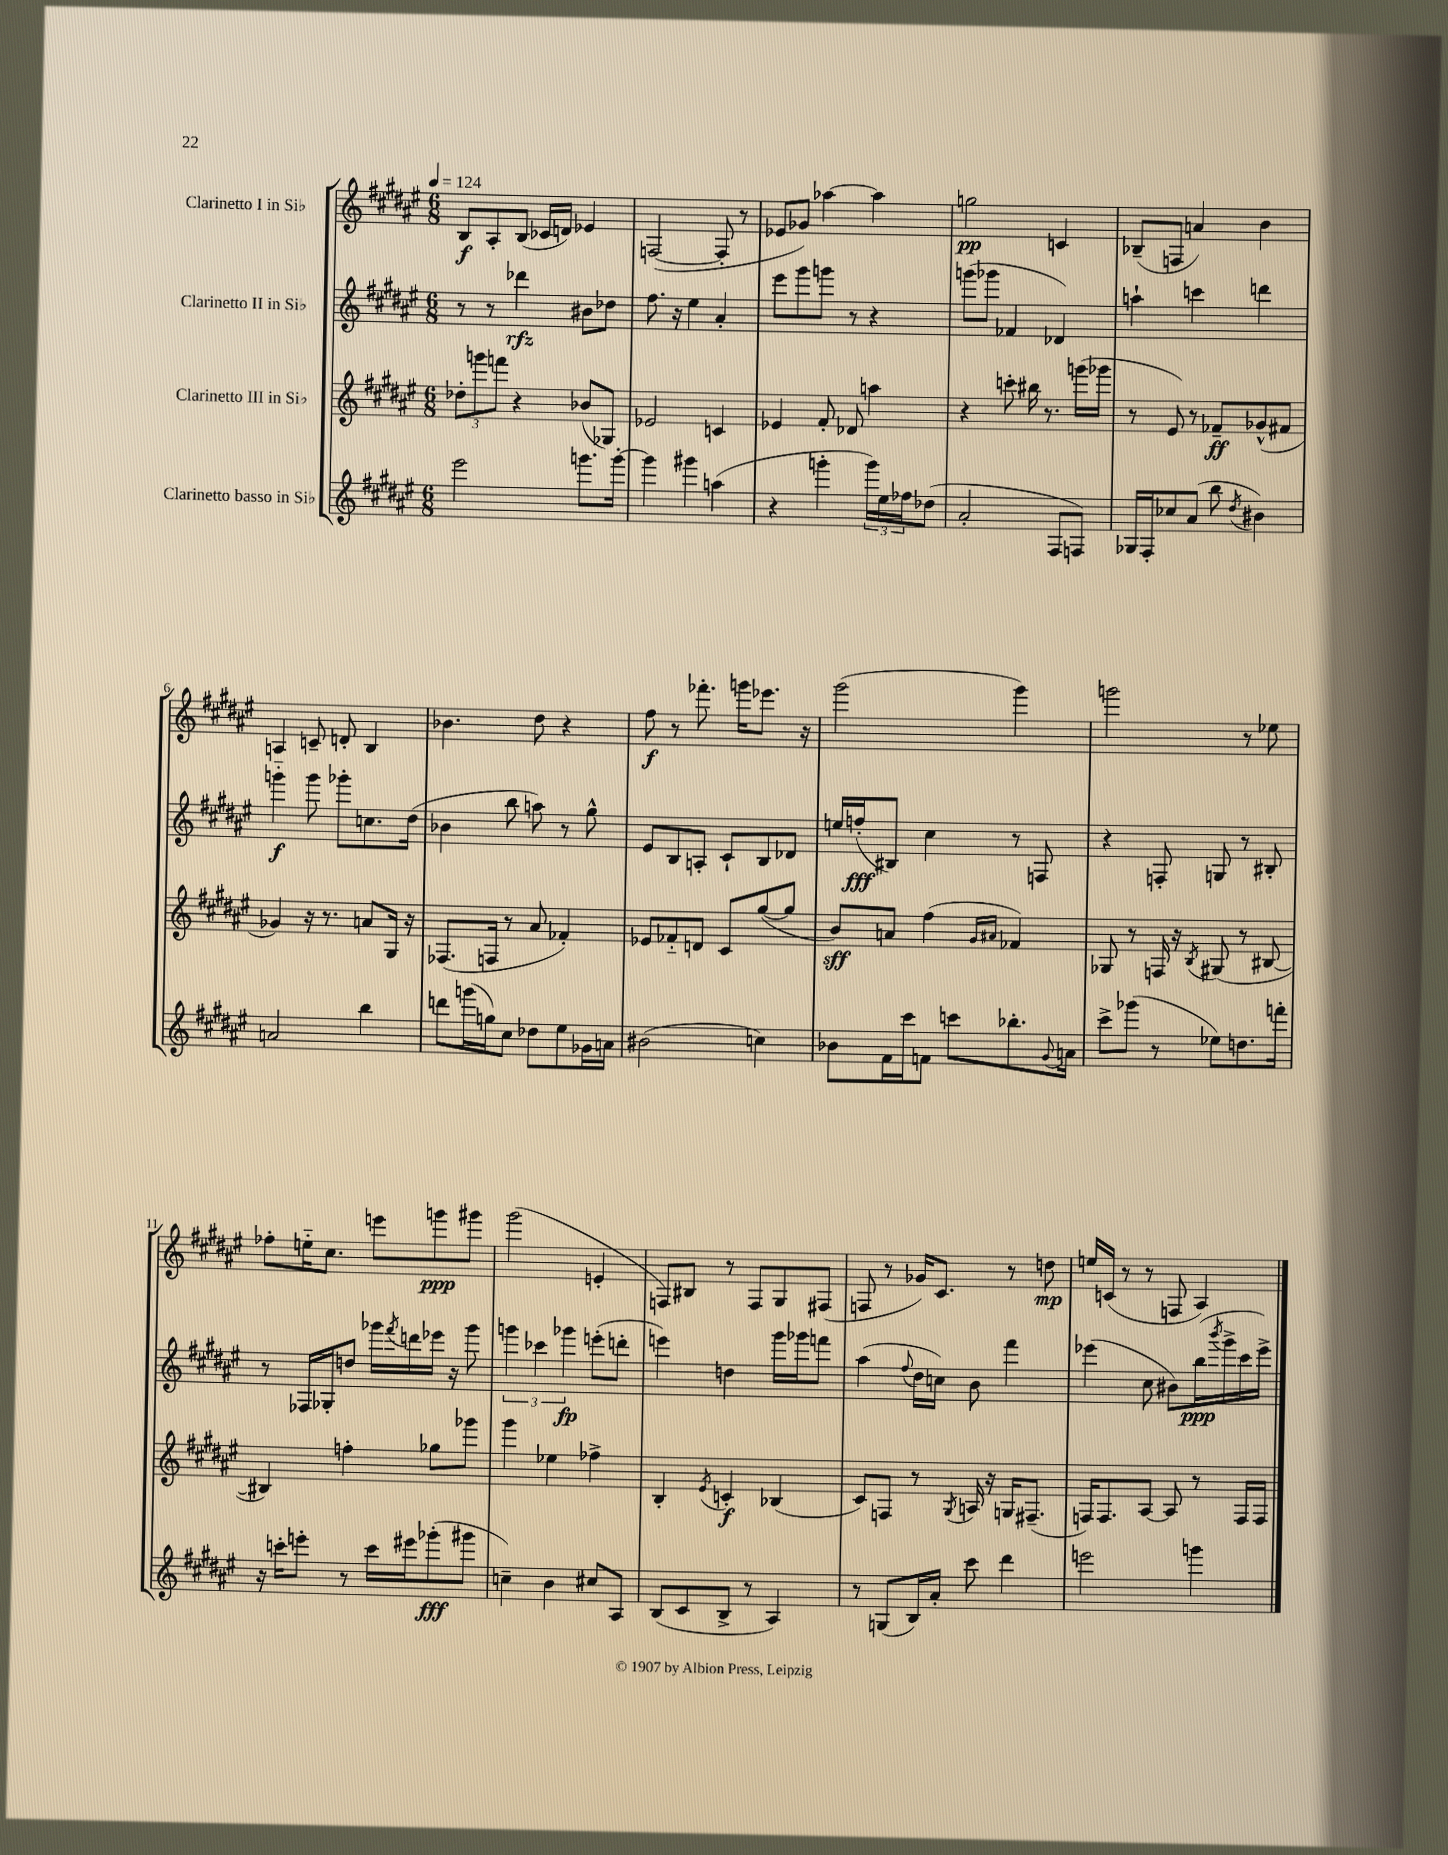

**kern	**dynam	**kern	**dynam	**kern	**dynam	**kern	**dynam
*part4	*part4	*part3	*part3	*part2	*part2	*part1	*part1
*staff4	*staff4	*staff3	*staff3	*staff2	*staff2	*staff1	*staff1
*I"Clarinetto basso in Si♭	*	*I"Clarinetto III in Si♭	*	*I"Clarinetto II in Si♭	*	*I"Clarinetto I in Si♭	*
*clefG2	*	*clefG2	*	*clefG2	*	*clefG2	*
*k[f#c#g#d#a#e#]	*	*k[f#c#g#d#a#e#]	*	*k[f#c#g#d#a#e#]	*	*k[f#c#g#d#a#e#]	*
*M6/8	*	*M6/8	*	*M6/8	*	*M6/8	*
*MM124	*	*MM124	*	*MM124	*	*MM124	*
=1	=1	=1	=1	=1	=1	=1	=1
2eee#\	.	12dd-X'\L	.	8r	.	8B/L	f
.	.	12gggn\	.	.	.	.	.
.	.	.	.	8r	.	8A#'/	.
.	.	12fffn\J	.	.	.	.	.
.	.	4r	.	4ddd-X\	rfz	(8B/J	.
.	.	.	.	.	.	16c-X/LL	.
.	.	.	.	.	.	16dn/JJ)	.
8.gggn\L	.	(8b-X/L	.	8b#X\L	.	4e-X/	.
.	.	8G-X/J)	.	8dd-X\J	.	.	.
[16ggg'\Jk	.	.	.	.	.	.	.
=2	=2	=2	=2	=2	=2	=2	=2
4ggg\]	.	2e-X/	.	8.ff#\	.	([2Fn/	.
.	.	.	.	16r	.	.	.
4ggg#X\	.	.	.	4ee#\	.	.	.
(4aan\	.	4cn/	.	4a#'/	.	8F'/]	.
.	.	.	.	.	.	8r	.
=3	=3	=3	=3	=3	=3	=3	=3
4r	.	4e-X/	.	8eee#\L	.	8e-X/L	.
.	.	.	.	8ggg#\	.	8g-X/J)	.
4gggn'\	.	8f#'/	.	8gggn\J	.	[4aa-X\	.
.	.	8d-X/	.	8r	.	.	.
24ggg\LL)	.	4aan\	.	4r	.	4aa-\]	.
24ee#\	.	.	.	.	.	.	.
24ff-X\J	.	.	.	.	.	.	.
(8dd-X\J	.	.	.	.	.	.	.
=4	=4	=4	=4	=4	=4	=4	=4
2a#'/	.	4r	.	(8gggn\L	.	2ggn\	pp
.	.	.	.	8ggg-X\J	.	.	.
.	.	8cccn'\	.	4f-X/	.	.	.
.	.	16bb#X\	.	.	.	.	.
.	.	8.r	.	.	.	.	.
8F#/L	.	.	.	4d-X/)	.	4cn/	.
8Fn/J)	.	(16gggn\LL	.	.	.	.	.
.	.	16ggg-X\JJ	.	.	.	.	.
=5	=5	=5	=5	=5	=5	=5	=5
16G-X/LL	.	8r	.	4aan`\	.	(8B-X~/L	.
16F#'/J	.	.	.	.	.	.	.
8cc-X/	.	8e#/)	.	.	.	8Fn/J	.
(8a#/J	.	8r	.	4cccn\	.	4an/)	.
8bb\	.	8f-X~/L	ff	.	.	.	.
8qdd#/	.	.	.	.	.	.	.
4b#X\)	.	(8g-X^^/	.	4dddn\	.	4b\	.
.	.	8f#X/J	.	.	.	.	.
!!LO:LB:g=z
=6	=6	=6	=6	=6	=6	=6	=6
2an/	.	4g-X/)	.	4gggn\	f	4An/	.
.	.	16r	.	8ggg\	.	8cn~/	.
.	.	8.r	.	.	.	.	.
.	.	.	.	8ggg-X'\L	.	8dn'/	.
4bb\	.	8an/L	.	8.ccn\	.	4B/	.
.	.	16G#/Jk	.	.	.	.	.
.	.	16r	.	(16dd#\Jk	.	.	.
=7	=7	=7	=7	=7	=7	=7	=7
8dddn\L	.	(8.F-X/L	.	4b-X\	.	4.b-X\	.
(16gggn\L	.	.	.	.	.	.	.
16ggn\J)	.	16Fn/Jk	.	.	.	.	.
8cc#\J	.	8r	.	8bb\	.	.	.
8dd-X\L	.	8a#/	.	8aan\)	.	8dd#\	.
8ee#\	.	4f-X'/)	.	8r	.	4r	.
16g-X\L	.	.	.	8gg#^^\	.	.	.
16an\JJ	.	.	.	.	.	.	.
=8	=8	=8	=8	=8	=8	=8	=8
(2b#X\	.	8e-X/L	.	8e#/L	.	8ff#\	f
.	.	8f-X/	.	8B/	.	8r	.
.	.	8dn/J	.	8An'/J	.	8.fff-X'\	.
.	.	8c#/L	.	8c#`/L	.	.	.
.	.	.	.	.	.	16gggn\KL	.
4ccn\)	.	([8gg#/	.	8B/	.	8.eee-X\J	.
.	.	8gg#/J]	.	8d-X/J	.	.	.
.	.	.	.	.	.	16r	.
=9	=9	=9	=9	=9	=9	=9	=9
8b-X\L	.	8b/L)	sff	16een/LL	.	(2ggg#\	.
.	.	.	.	(16ffn'/J	fff	.	.
16f#\L	.	8an/J	.	8B#X/J)	.	.	.
16ccc#\J	.	.	.	.	.	.	.
8fn\J	.	(4ff#\	.	4cc#\	.	.	.
8cccn\L	.	.	.	.	.	.	.
.	.	16qqg#/LL	.	.	.	.	.
.	.	16qqa#X/JJ	.	.	.	.	.
8.bb-X'\	.	4f-X/)	.	8r	.	4ggg#\)	.
.	.	.	.	8Fn/	.	.	.
8qqg#/	.	.	.	.	.	.	.
16an\Jk	.	.	.	.	.	.	.
=10	=10	=10	=10	=10	=10	=10	=10
8ccc#^\L	.	8G-X/	.	4r	.	2gggn\	.
(8ggg-X\J	.	8r	.	.	.	.	.
8r	.	16Fn/	.	8Fn'/	.	.	.
.	.	16r	.	.	.	.	.
.	.	8qB/	.	.	.	.	.
8ee-X\L)	.	(8G#X/	.	8Gn/	.	.	.
8.ddn\	.	8r	.	8r	.	8r	.
.	.	[8B#X/	.	8B#X'/	.	8ee-X\	.
16fffn'\Jk	.	.	.	.	.	.	.
!!LO:LB:g=z
=11	=11	=11	=11	=11	=11	=11	=11
16r	.	4B#X/])	.	8r	.	8ff-X'\L	.
16cccn'\KL	.	.	.	.	.	.	.
8eeen'\J	.	.	.	16F-X/LL	.	16een\K	.
.	.	.	.	16G-X'/J	.	8.cc#\J	.
8r	.	4ffn'\	.	8ddn/J	.	.	.
16ccc\LL	.	.	.	16ggg-X\LL	.	8eeen\L	.
.	.	.	.	8qfff#/	.	.	.
16eee#X\J	.	.	.	16dddn\	.	.	.
(8ggg-X'\	fff	8gg-X\L	.	16eee-X\JJ	.	8gggn\	ppp
.	.	.	.	16r	.	.	.
8ggg#X\J	.	8ggg-X\J	.	8ggg-\	.	8ggg#X\J	.
=12	=12	=12	=12	=12	=12	=12	=12
4ccn~\)	.	4ggg#\	.	6gggn\	.	(2ggg#\	.
.	.	.	.	6ccc-X\	.	.	.
4b\	.	4ee-X\	.	.	.	.	.
.	.	.	.	6ggg-X\	fp	.	.
8cc#X/L	.	4ff-X^\	.	(8eeen'\L	.	4en'/	.
8A#/J	.	.	.	8dddn'\J	.	.	.
=13	=13	=13	=13	=13	=13	=13	=13
(8B/L	.	4B'/	.	4eeen\)	.	8Fn/L)	.
8c#/	.	.	.	.	.	8B#X/J	.
.	.	8qe#/	.	.	.	.	.
8B^/J	.	4cn'/	f	4ddn\	.	8r	.
8r	.	.	.	.	.	8F/L	.
4A#/)	.	(4B-X/	.	16ggg#\LL	.	8G#/	.
.	.	.	.	16ggg-X\J	.	.	.
.	.	.	.	8fffn\J	.	(8F#X/J	.
=14	=14	=14	=14	=14	=14	=14	=14
8r	.	8c#/L)	.	(4aa#\	.	8Fn/	.
(8Gn/L	.	8Fn/J	.	.	.	8r	.
.	.	.	.	8qqff#/	.	.	.
16B/L)	.	8r	.	16dd#\LL	.	16g-X/KL)	.
16a#'/JJ	.	.	.	16ccn\JJ)	.	8.c#/J	.
.	.	8qG#/	.	.	.	.	.
8ccc#\	.	16An/	.	8b\	.	.	.
.	.	16r	.	.	.	.	.
4ddd#\	.	16Gn/KL	.	4fff#\	.	8r	.
.	.	(8.F#X~/J	.	.	.	.	.
.	.	.	.	.	.	8ddn\	mp
=15	=15	=15	=15	=15	=15	=15	=15
2eeen\	.	16Fn/KL)	.	(4eee-X\	.	16een/LL	.
.	.	8.F/	.	.	.	(16cn/JJ	.
.	.	.	.	.	.	8r	.
.	.	[8A#/J	.	8cc#\	.	8r	.
.	.	8A#/]	.	8b#X\L)	.	8Fn/	.
4gggn\	.	8r	.	(16bb\L	ppp	4A#/)	.
.	.	.	.	8qbbb/	.	.	.
.	.	.	.	16ggg#^\	.	.	.
.	.	16F/LL	.	16ccc#\	.	.	.
.	.	16F/JJ	.	16eee-^\JJ)	.	.	.
==	==	==	==	==	==	==	==
*-	*-	*-	*-	*-	*-	*-	*-
